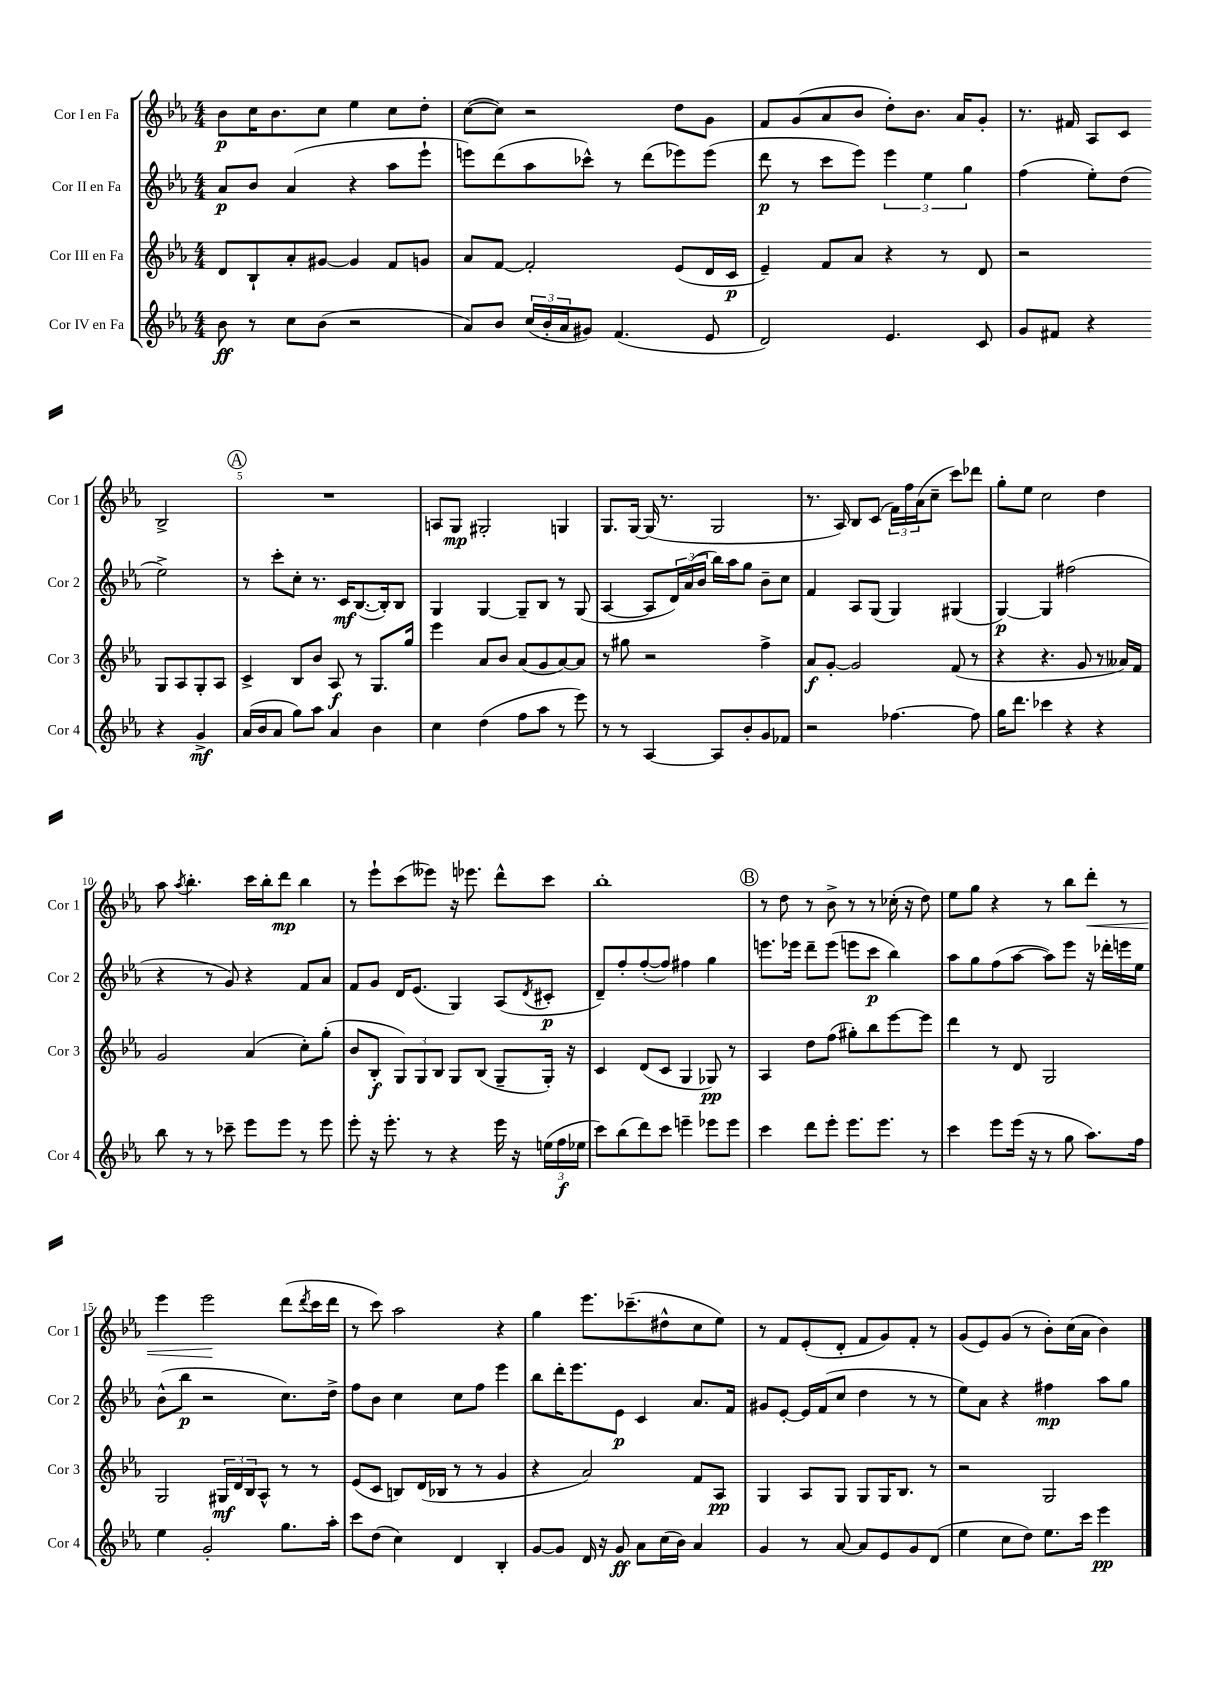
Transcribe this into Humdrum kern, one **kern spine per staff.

**kern	**dynam	**kern	**dynam	**kern	**dynam	**kern	**dynam
*part4	*part4	*part3	*part3	*part2	*part2	*part1	*part1
*staff4	*staff4	*staff3	*staff3	*staff2	*staff2	*staff1	*staff1
*I"Cor IV en Fa	*	*I"Cor III en Fa	*	*I"Cor II en Fa	*	*I"Cor I en Fa	*
*I'Cor 4	*	*I'Cor 3	*	*I'Cor 2	*	*I'Cor 1	*
*clefG2	*	*clefG2	*	*clefG2	*	*clefG2	*
*k[b-e-a-]	*	*k[b-e-a-]	*	*k[b-e-a-]	*	*k[b-e-a-]	*
*M4/4	*	*M4/4	*	*M4/4	*	*M4/4	*
=1	=1	=1	=1	=1	=1	=1	=1
8b-\	ff	8d/L	.	8a-/L	p	8b-\L	p
8r	.	8B-`/	.	8b-/J	.	16cc\K	.
.	.	.	.	.	.	8.b-\	.
8cc\L	.	8a-'/	.	(4a-/	.	.	.
(8b-\J	.	[8g#X/J	.	.	.	8cc\J	.
2r	.	4g#/]	.	4r	.	4ee-\	.
.	.	8f/L	.	8aa-\L	.	8cc\L	.
.	.	8gn/J	.	8eee-`\J	.	8dd'\J	.
=2	=2	=2	=2	=2	=2	=2	=2
8a-/L)	.	8a-/L	.	8eeen\L)	.	([8cc\L	.
8b-/J	.	[8f/J	.	(8ddd\	.	8cc\J])	.
(24cc/LL	.	2f'/]	.	8aa-\	.	2r	.
24b-'/	.	.	.	.	.	.	.
24a-/J	.	.	.	.	.	.	.
8g#X/J)	.	.	.	8ccc-X^^\J)	.	.	.
(4.f/	.	.	.	8r	.	.	.
.	.	.	.	(8ddd\L	.	.	.
.	.	(8e-/L	.	8eee-X\)	.	8dd\L	.
8e-/	.	16d/L	.	(8eee-\J	.	8g\J	.
.	.	16c/JJ	p	.	.	.	.
=3	=3	=3	=3	=3	=3	=3	=3
2d/)	.	4e-~/)	.	8ddd\	p	8f/L	.
.	.	.	.	8r	.	(8g/	.
.	.	8f/L	.	8ccc\L	.	8a-/	.
.	.	8a-/J	.	8eee-\J)	.	8b-/J	.
4.e-/	.	4r	.	6eee-\	.	8dd'\L)	.
.	.	.	.	.	.	8.b-\J	.
.	.	.	.	6ee-\	.	.	.
.	.	8r	.	.	.	.	.
.	.	.	.	.	.	16a-/KL	.
.	.	.	.	6gg\	.	.	.
8c/	.	8d/	.	.	.	8g'/J	.
=4	=4	=4	=4	=4	=4	=4	=4
8g/L	.	2r	.	(4ff\	.	8.r	.
8f#X/J	.	.	.	.	.	.	.
.	.	.	.	.	.	16f#X/	.
4r	.	.	.	8ee-'\L)	.	8A-/L	.
.	.	.	.	(8dd\J	.	8c/J	.
4r	.	8G/L	.	2ee-^\)	.	2B-^/	.
.	.	8A-/	.	.	.	.	.
4g^/	mf	8G'/	.	.	.	.	.
.	.	8A-/J	.	.	.	.	.
!!LO:LB:g=z
!!LO:REH:place=s1:t=A
=5	=5	=5	=5	=5	=5	=5	=5
(16a-/LL	.	4c^/	.	8r	.	1r	.
16b-/J	.	.	.	.	.	.	.
8a-/J	.	.	.	8ccc'\L	.	.	.
8gg\L)	.	8B-/L	.	8cc'\J	.	.	.
8aa-\J	.	8b-/J	.	8.r	.	.	.
4a-/	.	8A-/	f	.	.	.	.
.	.	.	.	16c/KL	mf	.	.
.	.	8r	.	([8.B-/	.	.	.
4b-\	.	8.G/L	.	.	.	.	.
.	.	.	.	16B-'/k])	.	.	.
.	.	.	.	8B-/J	.	.	.
.	.	16gg/Jk	.	.	.	.	.
=6	=6	=6	=6	=6	=6	=6	=6
4cc\	.	4eee-\	.	4G/	.	8An/L	.
.	.	.	.	.	.	8G/J	mp
(4dd\	.	8a-/L	.	[4G/	.	2G#X'/	.
.	.	8b-/J	.	.	.	.	.
8ff\L	.	(8a-/L	.	8G~/L]	.	.	.
8aa-\J	.	8g/	.	8B-/J	.	.	.
8r	.	[8a-/)	.	8r	.	4Gn/	.
8eee-\)	.	8a-/J]	.	(8G/	.	.	.
=7	=7	=7	=7	=7	=7	=7	=7
8r	.	8r	.	[4A-/	.	8.G/L	.
8r	.	8gg#X\	.	.	.	.	.
.	.	.	.	.	.	[16G/Jk	.
[4A-/	.	2r	.	8A-/L]	.	(16G/]	.
.	.	.	.	.	.	8.r	.
.	.	.	.	24d/L)	.	.	.
.	.	.	.	(24a-/	.	.	.
.	.	.	.	24b-/JJ	.	.	.
8A-/L]	.	.	.	16bb-\LL)	.	2G/	.
.	.	.	.	16aa-\J	.	.	.
8b-'/	.	.	.	8gg\J	.	.	.
8g/	.	4ff^\	.	8b-~\L	.	.	.
8f-X/J	.	.	.	8cc\J	.	.	.
=8	=8	=8	=8	=8	=8	=8	=8
2r	.	8a-/L	f	4f/	.	8.r	.
.	.	[8g'/J	.	.	.	.	.
.	.	.	.	.	.	16A-/)	.
.	.	2g/]	.	8A-/L	.	8B-/L	.
.	.	.	.	(8G/J	.	(8c/J	.
[4.ff-X\	.	.	.	4G/)	.	24f\LL)	.
.	.	.	.	.	.	24ff\	.
.	.	.	.	.	.	(24a-\J	.
.	.	.	.	.	.	8cc~\J	.
.	.	(8f/	.	(4G#X/	.	8ccc\L)	.
8ff-\]	.	8r	.	.	.	8ddd-X\J	.
=9	=9	=9	=9	=9	=9	=9	=9
16gg\KL	.	4r	.	[4G/)	p	8gg'\L	.
8.ddd\J	.	.	.	.	.	.	.
.	.	.	.	.	.	8ee-\J	.
4ccc-X\	.	4.r	.	4G/]	.	2cc\	.
4r	.	.	.	(2ff#X\	.	.	.
.	.	8g/	.	.	.	.	.
4r	.	8r	.	.	.	4dd\	.
.	.	16a--X/LL)	.	.	.	.	.
.	.	16f/JJ	.	.	.	.	.
!!LO:LB:g=z
=10	=10	=10	=10	=10	=10	=10	=10
8bb-\	.	2g/	.	4r	.	8aa-\	.
.	.	.	.	.	.	8qaa-/	.
8r	.	.	.	.	.	4.bb-'\	.
8r	.	.	.	8r	.	.	.
8ccc-X~\	.	.	.	8g/)	.	.	.
8eee-\L	.	(4a-/	.	4r	.	16ccc\LL	.
.	.	.	.	.	.	16bb-'\J	.
8eee-\J	.	.	.	.	.	8ddd\J	mp
8r	.	8cc'\L)	.	8f/L	.	4bb-\	.
8eee-\	.	(8gg'\J	.	8a-/J	.	.	.
=11	=11	=11	=11	=11	=11	=11	=11
8eee-'\	.	8b-/L	.	8f/L	.	8r	.
16r	.	8B-'/J	f	8g/J	.	8eee-`\L	.
8.eee-'\	.	.	.	.	.	.	.
.	.	12G/L)	.	16d/KL	.	(8ccc\	.
.	.	.	.	(8.e-/J	.	.	.
.	.	12G/	.	.	.	.	.
8r	.	.	.	.	.	8eee--X\J)	.
.	.	12B-/J	.	.	.	.	.
4r	.	8G/L	.	4G/)	.	16r	.
.	.	.	.	.	.	8.eee-X\	.
.	.	(8B-/J	.	.	.	.	.
16eee-\	.	8G~/L	.	(8A-/L	.	8ddd^^\L	.
16r	.	.	.	.	.	.	.
.	.	.	.	8qd/	.	.	.
(24een\LL	.	16G'/Jk)	.	8c#X'/J	p	8ccc\J	.
24ff\	f	.	.	.	.	.	.
.	.	16r	.	.	.	.	.
24ee-X\JJ	.	.	.	.	.	.	.
=12	=12	=12	=12	=12	=12	=12	=12
8ccc\L)	.	4c/	.	8d~/L)	.	1bb-'	.
(8bb-\	.	.	.	8ff'/	.	.	.
8ddd\)	.	(8d/L	.	([8ff'/	.	.	.
8ccc\J	.	8c/J	.	8ff/J])	.	.	.
4eeen~\	.	4G/	.	4ff#X\	.	.	.
8eee-X\L	.	8G-X/)	pp	4gg\	.	.	.
8eee-\J	.	8r	.	.	.	.	.
!!LO:REH:place=s1:t=B
=13	=13	=13	=13	=13	=13	=13	=13
4ccc\	.	4A-/	.	8.eeen\L	.	8r	.
.	.	.	.	.	.	8dd\	.
.	.	.	.	16eee-X\Jk	.	.	.
8ddd\L	.	8dd\L	.	8ddd~\L	.	8r	.
8eee-'\J	.	(8ff\J	.	(8eee-\J	.	8b-^\	.
8.eee-\L	.	8gg#X'\L)	.	8eeen\L	.	8r	.
.	.	8bb-\	.	8ccc\J	p	8r	.
8.eee-\J	.	.	.	.	.	.	.
.	.	[8eee-\	.	4bb-\)	.	(16cc-X'\	.
.	.	.	.	.	.	16r	.
8r	.	8eee-\J]	.	.	.	8dd\)	.
=14	=14	=14	=14	=14	=14	=14	=14
4ccc\	.	4ddd\	.	8aa-\L	.	8ee-\L	.
.	.	.	.	8gg\	.	8gg\J	.
8eee-\L	.	8r	.	(8ff\	.	4r	.
(16eee-\Jk	.	8d/	.	[8aa-\J	.	.	.
16r	.	.	.	.	.	.	.
8r	.	2G/	.	8aa-\L])	.	8r	.
8gg\	.	.	.	8eee-\J	.	8bb-\L	.
!	!	!	!	!	!	!	!LO:HP:b
8.aa-\L)	.	.	.	16r	.	8ddd'\J	<
.	.	.	.	16ddd-X'\LL	.	.	.
.	.	.	.	16eeen\	.	8r	.
16ff\Jk	.	.	.	16ee-\JJ	.	.	.
!!LO:LB:g=z
=15	=15	=15	=15	=15	=15	=15	=15
4ee-\	.	2G/	.	(8b-^^\L	.	4eee-\	.
.	.	.	.	8bb-\J	p	.	.
2g'/	.	.	.	2r	.	2eee-\	.
.	.	24G#X/LL	mf	.	.	.	.
.	.	24d/	.	.	.	.	.
.	.	24B-/J	.	.	.	.	.
.	.	8A-^^/J	.	.	.	.	.
8.gg\L	.	8r	.	8.cc\L)	.	(8ddd\L	[
.	.	.	.	.	.	8qddd/	.
.	.	8r	.	.	.	16ccc\L	.
16aa-'\Jk	.	.	.	16dd^\Jk	.	16ddd\JJ	.
=16	=16	=16	=16	=16	=16	=16	=16
8ccc\L	.	(8e-/L	.	8ff\L	.	8r	.
(8dd\J	.	8c/J	.	8b-\J	.	8ccc\)	.
4cc\)	.	8Bn/L)	.	4cc\	.	2aa-\	.
.	.	(16d/L	.	.	.	.	.
.	.	16B-X/JJ	.	.	.	.	.
4d/	.	8r	.	8cc\L	.	.	.
.	.	8r	.	8ff\J	.	.	.
4B-'/	.	4g/	.	4eee-\	.	4r	.
=17	=17	=17	=17	=17	=17	=17	=17
[8g/L	.	4r	.	8bb-\L	.	4gg\	.
8g/J]	.	.	.	16ddd'\K	.	.	.
.	.	.	.	8.eee-\	.	.	.
16d/	.	2a-/)	.	.	.	8.eee-\L	.
16r	.	.	.	.	.	.	.
8g/	ff	.	.	8e-\J	p	.	.
.	.	.	.	.	.	(8.ccc-X~\	.
8a-\L	.	.	.	4c/	.	.	.
(16cc\L	.	.	.	.	.	8dd#X^^\	.
16b-\JJ)	.	.	.	.	.	.	.
4a-/	.	8f/L	.	8.a-/L	.	8cc\	.
.	.	8A-/J	pp	.	.	8ee-\J)	.
.	.	.	.	16f/Jk	.	.	.
=18	=18	=18	=18	=18	=18	=18	=18
4g/	.	4G/	.	8g#X/L	.	8r	.
.	.	.	.	[8e-'/J	.	8f/L	.
8r	.	8A-/L	.	16e-/LL]	.	(8e-'/	.
.	.	.	.	(16f/J	.	.	.
[8a-/	.	8G/J	.	8cc/J	.	8d'/J	.
8a-/L]	.	8G/L	.	4dd\	.	8f/L	.
8e-/	.	16G/K	.	.	.	8g/)	.
.	.	8.B-/J	.	.	.	.	.
8g/	.	.	.	8r	.	8f'/J	.
(8d/J	.	8r	.	8r	.	8r	.
=19	=19	=19	=19	=19	=19	=19	=19
4ee-\	.	2r	.	8ee-\L)	.	(8g/L	.
.	.	.	.	8a-\J	.	8e-/)	.
8cc\L	.	.	.	4r	.	(8g/J	.
8dd\J)	.	.	.	.	.	8r	.
8.ee-\L	.	2G/	.	4ff#X\	mp	8b-'\L)	.
.	.	.	.	.	.	(16cc\L	.
16ccc\Jk	.	.	.	.	.	16a-\JJ	.
4eee-\	pp	.	.	8aa-\L	.	4b-\)	.
.	.	.	.	8gg\J	.	.	.
==	==	==	==	==	==	==	==
*-	*-	*-	*-	*-	*-	*-	*-
